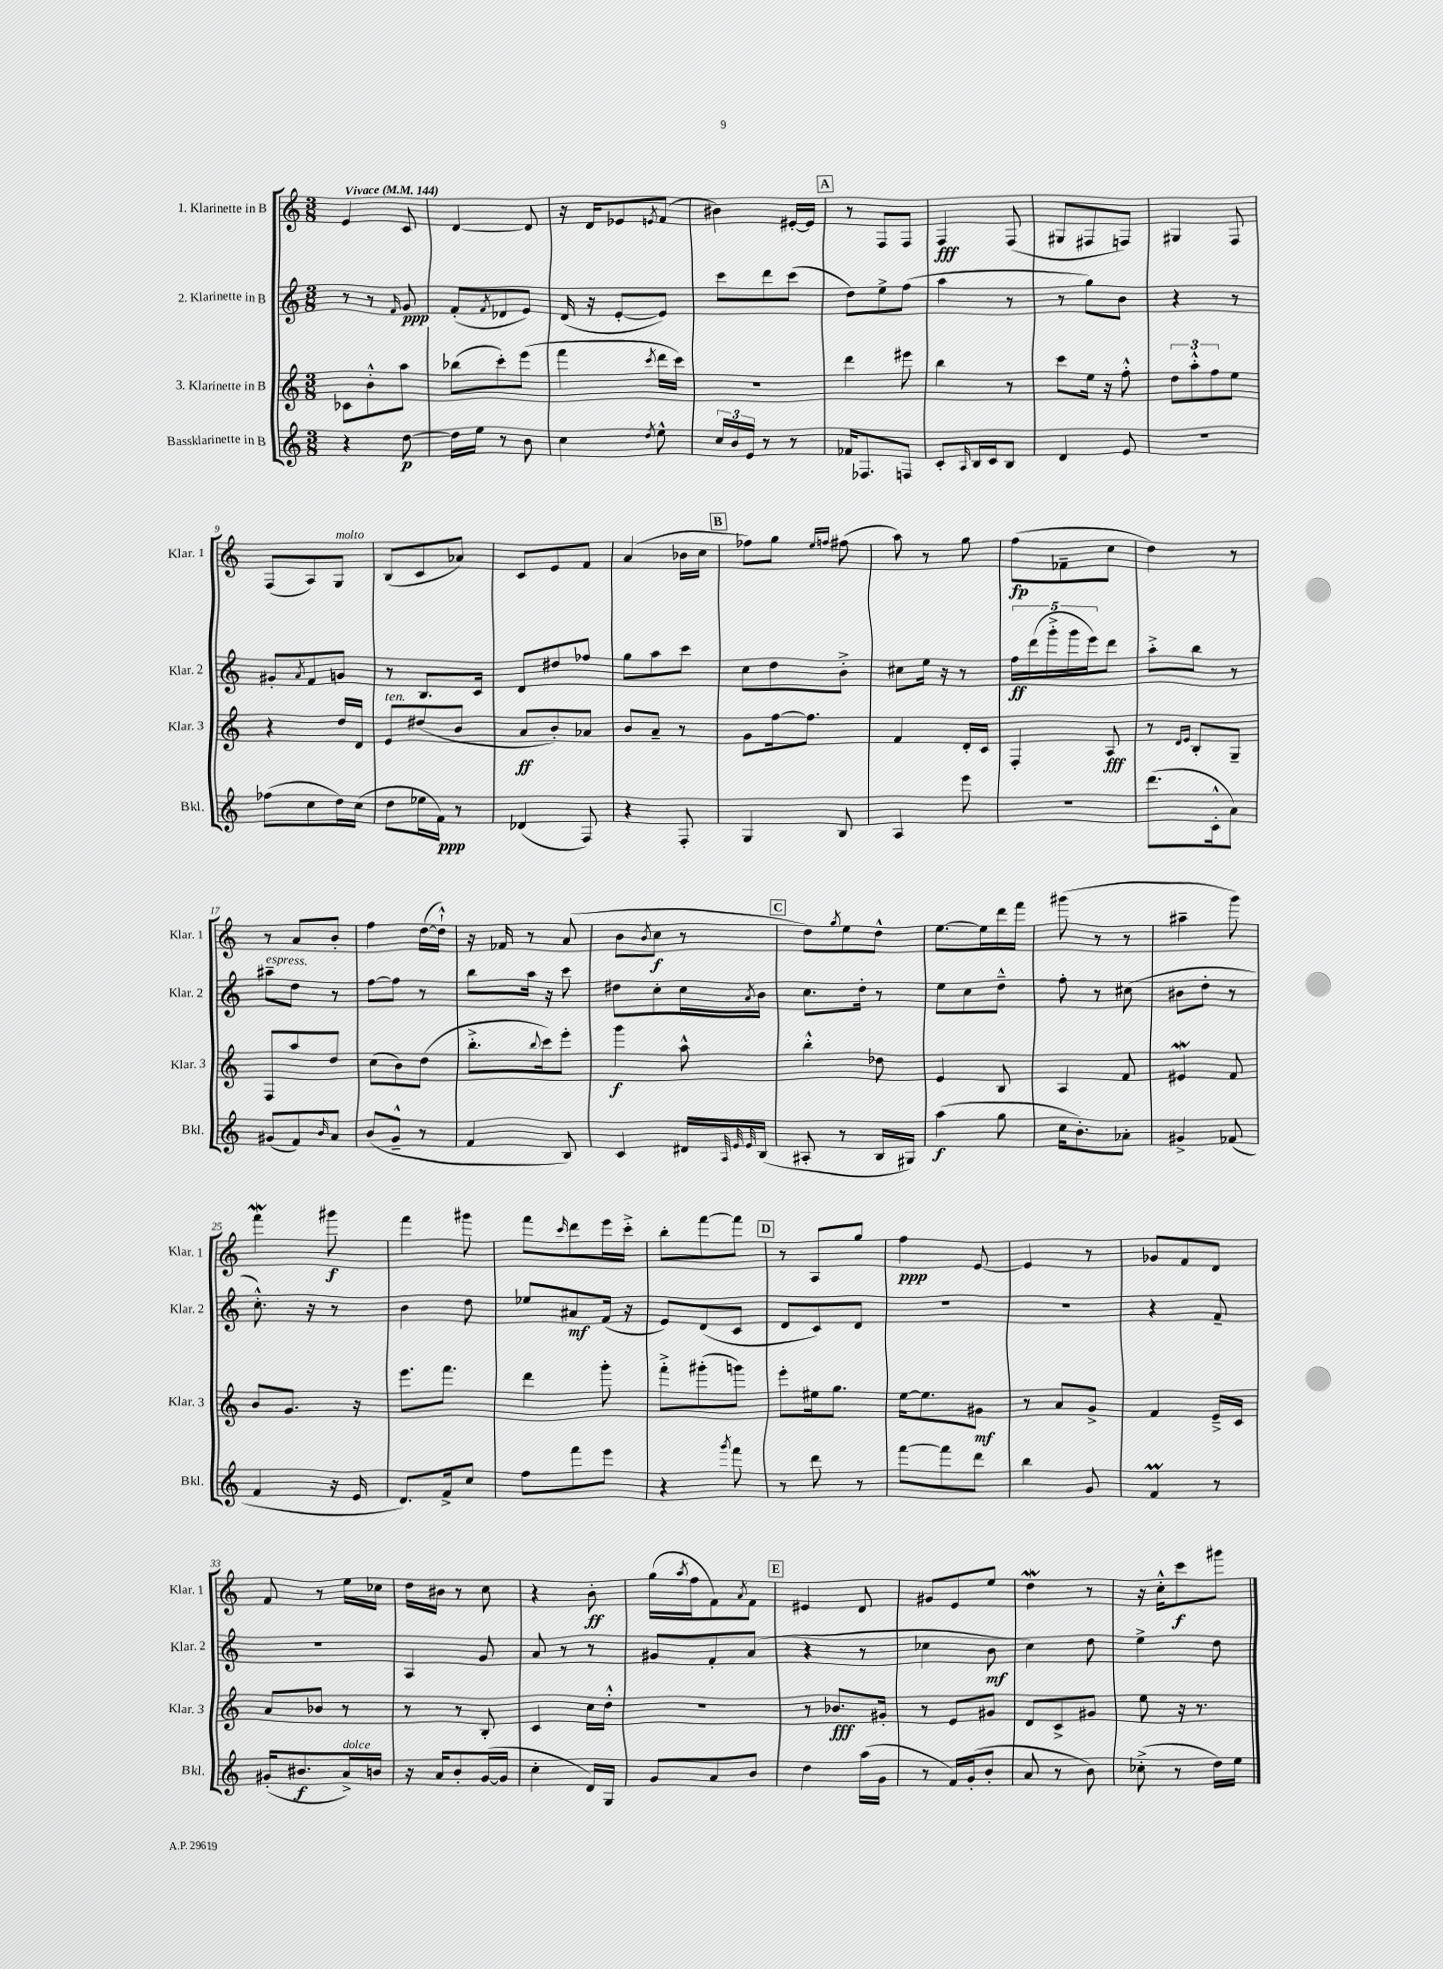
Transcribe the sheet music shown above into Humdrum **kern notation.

**kern	**dynam	**kern	**dynam	**kern	**dynam	**kern	**dynam
*part4	*part4	*part3	*part3	*part2	*part2	*part1	*part1
*staff4	*staff4	*staff3	*staff3	*staff2	*staff2	*staff1	*staff1
*I"Bassklarinette in B	*	*I"3. Klarinette in B	*	*I"2. Klarinette in B	*	*I"1. Klarinette in B	*
*I'Bkl.	*	*I'Klar. 3	*	*I'Klar. 2	*	*I'Klar. 1	*
*clefG2	*	*clefG2	*	*clefG2	*	*clefG2	*
*k[]	*	*k[]	*	*k[]	*	*k[]	*
*M3/8	*	*M3/8	*	*M3/8	*	*M3/8	*
*MM144	*	*MM144	*	*MM144	*	*MM144	*
=1	=1	=1	=1	=1	=1	=1	=1
!	!	!	!	!	!	!LO:TX:a:B:t=Vivace	!
4r	.	8c-X\L	.	8r	.	4e/	.
.	.	8b'^^\	.	8r	.	.	.
.	.	.	.	16qqf/	.	.	.
[8dd\	p	8aa\J	.	8g/	ppp	8c/	.
=2	=2	=2	=2	=2	=2	=2	=2
16dd\LL]	.	(8bb-X\L	.	(8f'/L	.	[4d/	.
16ee\JJ	.	.	.	.	.	.	.
.	.	.	.	8qf/	.	.	.
8r	.	8ccc'\)	.	8d-X/	.	.	.
8b\	.	(8eee\J	.	8e/J)	.	8d/]	.
=3	=3	=3	=3	=3	=3	=3	=3
4cc\	.	4fff\	.	(16d/	.	16r	.
.	.	.	.	16r	.	16d/KL	.
.	.	.	.	[8e'/L	.	8e-X/	.
8qdd/	.	8qccc/	.	.	.	8qen/	.
8ee^^\	.	16ddd\LL	.	8e/J])	.	(8f/J	.
.	.	16ccc\JJ)	.	.	.	.	.
=4	=4	=4	=4	=4	=4	=4	=4
24cc/LL	.	4.r	.	8ccc\L	.	4b#X\)	.
24b/	.	.	.	.	.	.	.
24e/JJ	.	.	.	.	.	.	.
8r	.	.	.	8ddd\	.	.	.
8r	.	.	.	(8ccc\J	.	[16e#X'/LL	.
.	.	.	.	.	.	16e#/JJ]	.
!!LO:REH:place=s1:t=A
=5	=5	=5	=5	=5	=5	=5	=5
16f-X/KL	.	4ddd\	.	8dd\L)	.	8r	.
8.F-X/	.	.	.	.	.	.	.
.	.	.	.	8ee^\	.	8F/L	.
8Fn/J	.	8eee#X\	.	(8ff\J	.	8F/J	.
=6	=6	=6	=6	=6	=6	=6	=6
8c'/L	.	4bb\	.	4aa\	.	4F/	fff
16qqA/	.	.	.	.	.	.	.
16B/L	.	.	.	.	.	.	.
16c/J	.	.	.	.	.	.	.
8B/J	.	8r	.	8r	.	(8F/	.
=7	=7	=7	=7	=7	=7	=7	=7
4d/	.	8ccc\L	.	8r	.	8G#X/L	.
.	.	16ee\Jk	.	8gg\L)	.	8F#X/	.
.	.	16r	.	.	.	.	.
8e/	.	8ff'^^\	.	8b\J	.	8Fn/J)	.
=8	=8	=8	=8	=8	=8	=8	=8
4.r	.	12dd\L	.	4r	.	4G#X/	.
.	.	12aa'^^\	.	.	.	.	.
.	.	12ff\	.	.	.	.	.
.	.	8ee\J	.	8r	.	8F/	.
!!LO:LB:g=z
=9	=9	=9	=9	=9	=9	=9	=9
(8ff-X\L	.	4r	.	8g#X'/L	.	(8F/L	.
.	.	.	.	8qa/	.	.	.
8cc\	.	.	.	8f/	.	8A/)	.
!	!	!	!	!	!	!LO:TX:a:i:t=molto	!
16dd\L)	.	16dd/LL	.	8gn/J	.	8G/J	.
(16cc\JJ	.	16d/JJ	.	.	.	.	.
=10	=10	=10	=10	=10	=10	=10	=10
!	!	!LO:TX:a:i:t=ten.	!	!	!	!	!
8dd\L	.	8e/L	.	8r	.	(8B/L	.
16ee-X\L	.	(8dd#X/	.	8.B/L	.	8c/	.
16f\JJ)	ppp	.	.	.	.	.	.
8r	.	8b/J	.	.	.	8a-X/J)	.
.	.	.	.	16c/Jk	.	.	.
=11	=11	=11	=11	=11	=11	=11	=11
(4d-X/	.	8a/L	ff	8d/L	.	8c/L	.
.	.	8b'/)	.	8dd#X/	.	8e/	.
8F/)	.	8a-X/J	.	8ff-X/J	.	8f/J	.
=12	=12	=12	=12	=12	=12	=12	=12
4r	.	8b/L	.	8gg\L	.	(4a/	.
.	.	8a~/J	.	8aa\	.	.	.
8F'/	.	8r	.	8ccc\J	.	16b-X\LL	.
.	.	.	.	.	.	16cc\JJ	.
!!LO:REH:place=s1:t=B
=13	=13	=13	=13	=13	=13	=13	=13
4G/	.	8g\L	.	8cc\L	.	8ff-X\L)	.
.	.	[16ff\k	.	8dd\	.	8gg\J	.
.	.	8.ff\J]	.	.	.	.	.
.	.	.	.	.	.	16qqee/LL	.
.	.	.	.	.	.	16qqffn/JJ	.
8B/	.	.	.	8b'^\J	.	(8ff#X\	.
=14	=14	=14	=14	=14	=14	=14	=14
4A/	.	4f/	.	8cc#X\L	.	8aa\)	.
.	.	.	.	16ee\Jk	.	8r	.
.	.	.	.	16r	.	.	.
8eee\	.	16d'/LL	.	8r	.	8gg\	.
.	.	16c/JJ	.	.	.	.	.
=15	=15	=15	=15	=15	=15	=15	=15
4.r	.	4F'/	.	20ff\LL	ff	(8ff\L	fp
.	.	.	.	(20ddd\	.	.	.
.	.	.	.	20ggg'^\	.	.	.
.	.	.	.	.	.	8f-X~\	.
.	.	.	.	20ggg\	.	.	.
.	.	.	.	20eee\J)	.	.	.
.	.	8A/	fff	8ddd\J	.	8cc\J	.
=16	=16	=16	=16	=16	=16	=16	=16
(8.ddd\L	.	8r	.	8aa'^\L	.	4dd\)	.
.	.	16qqd/LL	.	.	.	.	.
.	.	16qqe/JJ	.	.	.	.	.
.	.	8B'/L	.	8bb\J	.	.	.
16c'^^\k	.	.	.	.	.	.	.
8a\J)	.	8G~/J	.	8r	.	8r	.
!!LO:LB:g=z
=17	=17	=17	=17	=17	=17	=17	=17
!	!	!	!	!LO:TX:a:i:t=espress.	!	!	!
(8g#X/L	.	8F/L	.	8aa#X~\L	.	8r	.
8f/)	.	8aa/	.	8dd\J	.	8a/L	.
16qqb/	.	.	.	.	.	.	.
8a/J	.	8dd/J	.	8r	.	8b'/J	.
=18	=18	=18	=18	=18	=18	=18	=18
(8b/L	.	(8cc\L	.	[8ff\L	.	4ff\	.
8g~^^/J	.	8b\)	.	8ff\J]	.	.	.
8r	.	(8dd\J	.	8r	.	([16dd\LL	.
.	.	.	.	.	.	16dd`^^\JJ])	.
=19	=19	=19	=19	=19	=19	=19	=19
4f/	.	8.bb'^\L	.	8bb\L	.	16r	.
.	.	.	.	.	.	16f-X/	.
.	.	.	.	16aa\Jk	.	8r	.
.	.	8qqbb/	.	.	.	.	.
.	.	16ccc\k)	.	16r	.	.	.
8B/)	.	8eee'\J	.	8ccc\	.	(8a/	.
=20	=20	=20	=20	=20	=20	=20	=20
4c/	.	4ggg\	f	8dd#X\L	.	8b\L	.
.	.	.	.	.	.	8qb/	.
.	.	.	.	8cc'\	.	8cc\J	f
16d#X/LL	.	8aa^^\	.	16cc\L	.	8r	.
32qqA/	.	.	.	.	.	.	.
32qqe/	.	.	.	.	.	.	.
32qqe/	.	.	.	8qa/	.	.	.
(16B/JJ	.	.	.	16b\JJ	.	.	.
!!LO:REH:place=s1:t=C
=21	=21	=21	=21	=21	=21	=21	=21
8A#X'/	.	4bb'^^\	.	8.cc\L	.	8dd\L)	.
.	.	.	.	.	.	8qgg/	.
8r	.	.	.	.	.	8ee\	.
.	.	.	.	16dd'\Jk	.	.	.
16B/LL	.	8dd-X\	.	8r	.	8dd^^\J	.
16G#X/JJ)	.	.	.	.	.	.	.
=22	=22	=22	=22	=22	=22	=22	=22
(4aa\	f	4e/	.	8ee\L	.	[8.ee\L	.
.	.	.	.	8cc\	.	.	.
.	.	.	.	.	.	16ee\L]	.
8gg\	.	8B/	.	8dd~^^\J	.	16ddd\	.
.	.	.	.	.	.	16fff\JJ	.
=23	=23	=23	=23	=23	=23	=23	=23
16cc\KL	.	4A/	.	8ff'\	.	(8ggg#X\	.
8.b'\)	.	.	.	.	.	.	.
.	.	.	.	8r	.	8r	.
8a-X'\J	.	8f/	.	(8cc#X\	.	8r	.
=24	=24	=24	=24	=24	=24	=24	=24
4g#X^/	.	4e#XW/	.	8b#X\L	.	4aa#X~\	.
.	.	.	.	8dd'\J	.	.	.
(8f-X/	.	8f/	.	8r	.	8ggg\)	.
!!LO:LB:g=z
=25	=25	=25	=25	=25	=25	=25	=25
4f/	.	8b/L	.	8.cc'^^\)	.	4fffw\	.
.	.	8.g/J	.	.	.	.	.
.	.	.	.	16r	.	.	.
16r	.	.	.	8r	.	8ggg#X\	f
16e/	.	16r	.	.	.	.	.
=26	=26	=26	=26	=26	=26	=26	=26
8.d/L)	.	8.eee\L	.	4b\	.	4fff\	.
16f^/k	.	8.fff\J	.	.	.	.	.
8cc/J	.	.	.	8dd\	.	8ggg#X\	.
=27	=27	=27	=27	=27	=27	=27	=27
8ff\L	.	4ddd\	.	8ee-X/L	.	8fff\L	.
.	.	.	.	.	.	16qqccc/	.
8fff\	.	.	.	8a#X/	mf	8ddd\	.
8eee\J	.	8ggg'\	.	(16f/Jk	.	16eee\L	.
.	.	.	.	16r	.	16ccc'^\JJ	.
=28	=28	=28	=28	=28	=28	=28	=28
4r	.	8fff'^\L	.	8e/L)	.	8bb'\L	.
.	.	(8ggg#X'\	.	(8d/	.	[8fff\	.
8qggg/	.	.	.	.	.	.	.
8fff\	.	8gggn\J)	.	8c/J	.	8fff\J]	.
!!LO:REH:place=s1:t=D
=29	=29	=29	=29	=29	=29	=29	=29
8r	.	8eee'\L	.	8d/L	.	8r	.
8ddd\	.	16ee#X\k	.	8c/)	.	8A/L	.
.	.	8.gg\J	.	.	.	.	.
8r	.	.	.	8d/J	.	8gg/J	.
=30	=30	=30	=30	=30	=30	=30	=30
[8fff\L	.	[16ee\KL	.	4.r	.	4ff\	ppp
.	.	8.ee\]	.	.	.	.	.
8fff\]	.	.	.	.	.	.	.
8ddd\J	.	8g#X\J	mf	.	.	[8e/	.
=31	=31	=31	=31	=31	=31	=31	=31
4bb\	.	8r	.	4.r	.	4e/]	.
.	.	8a/L	.	.	.	.	.
8g/	.	8g^/J	.	.	.	8r	.
=32	=32	=32	=32	=32	=32	=32	=32
4fM/	.	4f/	.	4r	.	8g-X/L	.
.	.	.	.	.	.	8f/	.
8r	.	16e~^/LL	.	8f~/	.	8d/J	.
.	.	16c/JJ	.	.	.	.	.
!!LO:LB:g=z
=33	=33	=33	=33	=33	=33	=33	=33
(16g#X'/KL	.	8a/L	.	4.r	.	8f/	.
8.b#X/	f	.	.	.	.	.	.
.	.	8b-X/J	.	.	.	8r	.
!LO:TX:a:i:t=dolce	!	!	!	!	!	!	!
16a^/L)	.	8r	.	.	.	16ee\LL	.
16bn/JJ	.	.	.	.	.	16cc-X\JJ	.
=34	=34	=34	=34	=34	=34	=34	=34
16r	.	8r	.	4A/	.	16dd\LL	.
16a/KL	.	.	.	.	.	16b#X\JJ	.
8b'/	.	8r	.	.	.	8r	.
([16g/L	.	8B'/	.	8g/	.	8cc\	.
16g/JJ]	.	.	.	.	.	.	.
=35	=35	=35	=35	=35	=35	=35	=35
4cc'\	.	4c/	.	8a/	.	4r	.
.	.	.	.	8r	.	.	.
16d/LL)	.	16cc\LL	.	8r	.	8b'\	ff
16G/JJ	.	16dd'^^\JJ	.	.	.	.	.
=36	=36	=36	=36	=36	=36	=36	=36
8g/L	.	4.r	.	8g#X/L	.	(16gg\LL	.
.	.	.	.	.	.	8qaa/	.
.	.	.	.	.	.	16ff\J	.
8a/	.	.	.	8f'/	.	8f\)	.
.	.	.	.	.	.	8qa/	.
8b/J	.	.	.	(8a/J	.	8f\J	.
!!LO:REH:place=s1:t=E
=37	=37	=37	=37	=37	=37	=37	=37
4dd\	.	8r	.	4r	.	4e#X/	.
.	.	8.b-X/L	fff	.	.	.	.
(16aa\LL	.	.	.	8r	.	8d/	.
16g\JJ	.	16g#X'/Jk	.	.	.	.	.
=38	=38	=38	=38	=38	=38	=38	=38
8r	.	8r	.	4cc-X\	.	8g#X/L	.
16f/LL)	.	8e/L	.	.	.	8e/	.
(16g'/J	.	.	.	.	.	.	.
8b'/J	.	8g#X/J	.	8b\	mf	8ee/J	.
=39	=39	=39	=39	=39	=39	=39	=39
8a/	.	8d/L	.	4cc\)	.	4ddW\	.
8r	.	8c^/	.	.	.	.	.
8b\)	.	8g#X/J	.	8dd\	.	8r	.
=40	=40	=40	=40	=40	=40	=40	=40
(8cc-X'^\	.	8ee\	.	4ee^\	.	16r	.
.	.	.	.	.	.	16cc'^^\KL	.
8r	.	16r	.	.	.	8ccc\	f
.	.	8.r	.	.	.	.	.
16dd\LL)	.	.	.	8dd\	.	8ggg#X\J	.
16ee\JJ	.	.	.	.	.	.	.
==	==	==	==	==	==	==	==
*-	*-	*-	*-	*-	*-	*-	*-
